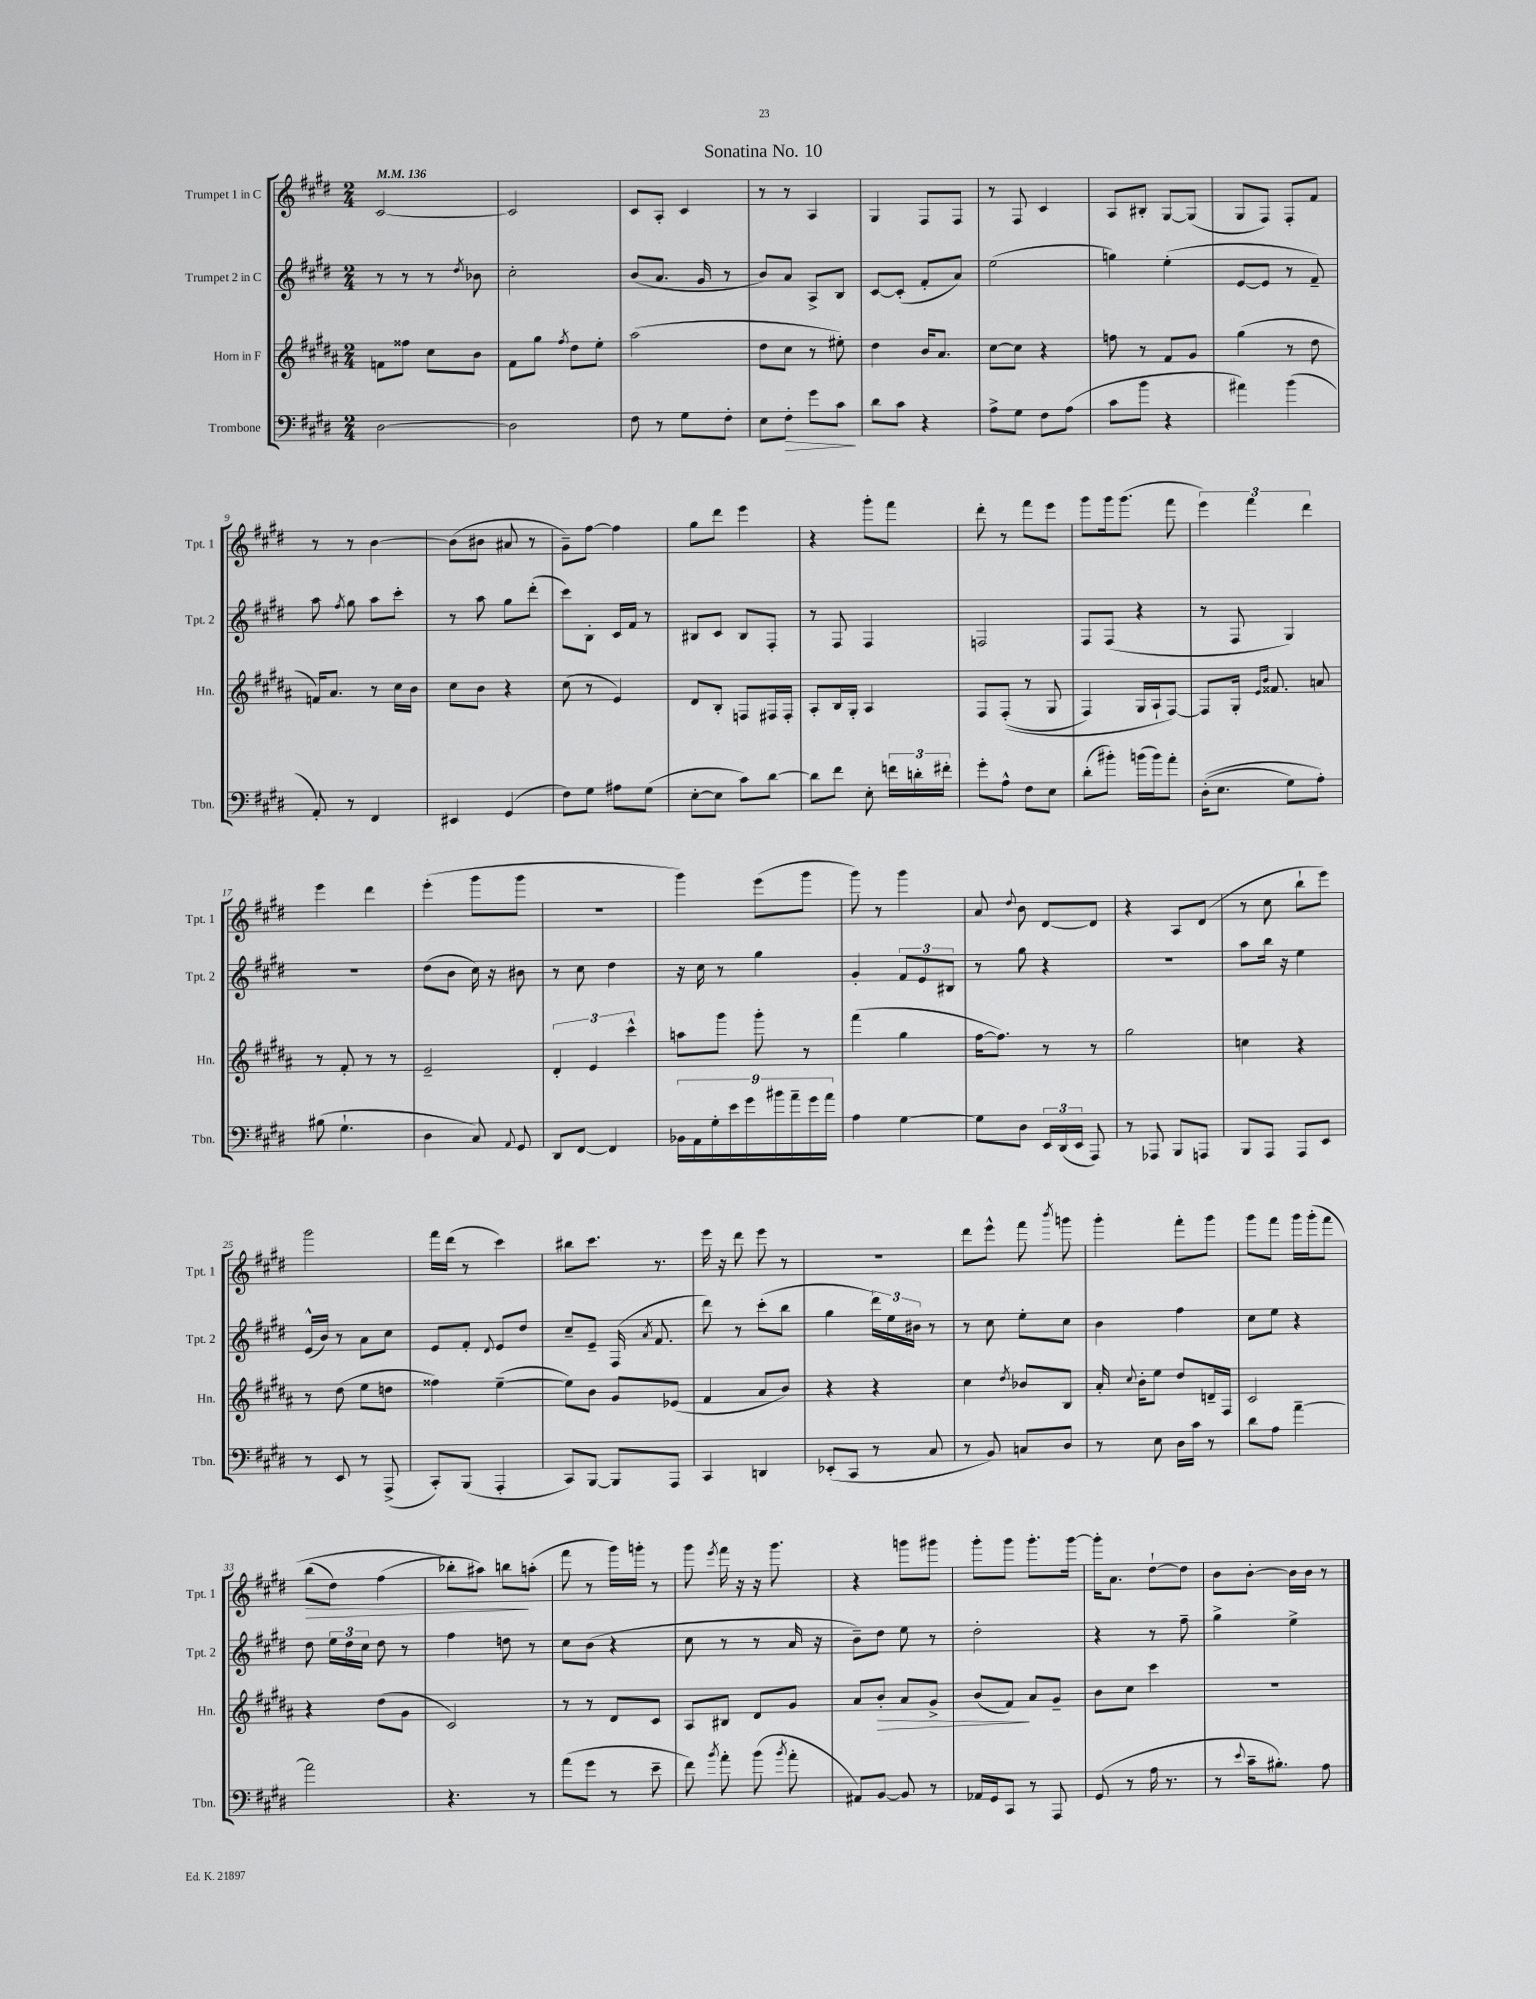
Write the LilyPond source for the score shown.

\header { title = "Sonatina No. 10" }
<<
\new StaffGroup <<
\new Staff = "s0" \with { instrumentName = "Trumpet 1 in C" shortInstrumentName = "Tpt. 1" } {
    \clef treble \key e \major \numericTimeSignature \time 2/4 \tempo 4 = 136
    \autoBeamOff cis'2~ |
    cis'2 |
    cis'8[ a8]-. cis'4 |
    r8 r8 a4 |
    gis4 fis8[ fis8] |
    r8 fis8 cis'4 |
    a8[ bis8]-. gis8[~ gis8]( |
    gis8[ fis8]) fis8[-. fis'8] |
    r8 r8 b'4~ |
    b'8[( bis'8] ais'8 r8 |
    gis'8[--) fis''8]~ fis''4 |
    gis''8[ dis'''8] e'''4 |
    r4 gis'''8[-. fis'''8] |
    dis'''8-. r8 fis'''8[ e'''8] |
    gis'''8[ gis'''16 gis'''8.]( fis'''8 |
    \tuplet 3/2 { e'''4) fis'''4 dis'''4 } |
    e'''4 dis'''4 |
    e'''4-.( gis'''8[ gis'''8] |
    R2 |
    gis'''4) e'''8[( gis'''8] |
    gis'''8) r8 gis'''4 |
    a'8 \appoggiatura { dis''8 } b'8 dis'8[~ dis'8] |
    r4 a8[ dis'8]( |
    r8 cis''8 b''8[-! e'''8]) |
    gis'''2 |
    fis'''16[ dis'''16]( r8 cis'''4) |
    bis''8[ cis'''8.] r8. |
    e'''16 r16 dis'''8 e'''8 r8 |
    r2 |
    dis'''8[ e'''8]-^ fis'''8 \acciaccatura { b'''8 } g'''8 |
    gis'''4-. fis'''8[-. gis'''8] |
    gis'''8[ fis'''8] gis'''16[ gis'''16-.\( fis'''8] |
    b''8[\>( dis''8]) fis''4( |
    bes''8[-.\) ais''8]) b''8[\! a''8]-.( |
    fis'''8 r8 gis'''16[) g'''16]-. r8 |
    gis'''8 \acciaccatura { e'''8 } fis'''16 r16 r16 gis'''8. |
    r4 g'''8[ gis'''8] |
    gis'''8[-. gis'''8] gis'''8.[-. gis'''16]~ |
    gis'''16[-. a'8.] dis''8[~-! dis''8] |
    b'8[ b'8]~-. b'16[ b'16] r8 \bar "|." |
}
\new Staff = "s1" \with { instrumentName = "Trumpet 2 in C" shortInstrumentName = "Tpt. 2" } {
    \clef treble \key e \major \numericTimeSignature \time 2/4
    \autoBeamOff r8 r8 r8 \acciaccatura { dis''8 } bes'8 |
    cis''2-. |
    b'8[( a'8.] gis'16 r8 |
    b'8[) a'8] a8[-> b8] |
    cis'8[~ cis'8]-.( fis'8[-. a'8]) |
    e''2( |
    g''4) e''4-.( |
    e'8[~ e'8] r8 fis'8--) |
    a''8 \acciaccatura { fis''8 } gis''8 a''8[ cis'''8]-. |
    r8 a''8 gis''8[ dis'''8]-.( |
    cis'''8[) b8]-. cis'16[ fis'16] r8 |
    bis8[ cis'8] bis8[ fis8]-. |
    r8 fis8 fis4 |
    f2 |
    fis8[ fis8]( r4 |
    r8 fis8 gis4) |
    r2 |
    dis''8[( b'8] cis''16) r16 bis'8 |
    r8 cis''8 dis''4 |
    r16 cis''16 r8 gis''4 |
    gis'4-. \tuplet 3/2 { fis'8[ e'8 bis8] } |
    r8 gis''8 r4 |
    R2 |
    a''8[ b''16] r16 e''4 |
    e'16[-^( b'16]) r8 a'8[ cis''8] |
    e'8[ fis'8]-. \appoggiatura { dis'8 } e'8[ dis''8] |
    cis''8[-- e'8]-- fis16( \acciaccatura { a'8 } fis'8. |
    dis'''8) r8 cis'''8[-.( b''8] |
    gis''4 \tuplet 3/2 { dis'''16[) e''16 bis'16] } r8 |
    r8 cis''8 e''8[-. cis''8] |
    b'4 fis''4 |
    cis''8[ e''8] r4 |
    dis''8 \tuplet 3/2 { e''16[ dis''16 cis''16] } dis''8 r8 |
    fis''4 d''8 r8 |
    cis''8[ b'8]( r4 |
    cis''8 r8 r8 a'16 r16 |
    b'8[--) dis''8] e''8 r8 |
    dis''2-. |
    r4 r8 fis''8-- |
    gis''4-> e''4-> \bar "|." |
}
\new Staff = "s2" \with { instrumentName = "Horn in F" shortInstrumentName = "Hn." } {
    \clef treble \key b \major \numericTimeSignature \time 2/4
    \autoBeamOff f'8[ fisis''8] cis''8[ b'8] |
    fis'8[ gis''8] \acciaccatura { fis''8 } dis''8[ e''8]-. |
    ais''2( |
    dis''8[ cis''8] r8 eis''8-.) |
    dis''4 b'16[ ais'8.] |
    cis''8[~ cis''8] r4 |
    f''8 r8 fis'8[ gis'8] |
    gis''4( r8 dis''8 |
    f'16[) ais'8.] r8 cis''16[ b'16] |
    cis''8[ b'8] r4 |
    cis''8( r8 e'4) |
    dis'8[ b8]-. f8[ fis16 fis16]-. |
    ais8[-. b16 gis16]-. ais4 |
    fis8[ fis8]-.(\( r8 gis8 |
    fis4) gis16[ ais16-! fis8]~\) |
    fis8[ gis16]-. \grace { e'16[ b'16] } fisis'8. a'8 |
    r8 fis'8-. r8 r8 |
    e'2-- |
    \tuplet 3/2 { dis'4-. e'4 cis'''4-^ } |
    a''8[ gis'''8] gis'''8-. r8 |
    fis'''4( gis''4 |
    fis''16[~ fis''8.]) r8 r8 |
    gis''2 |
    c''4 r4 |
    r8 dis''8( e''8[ d''8] |
    fisis''4) e''4~--( |
    e''8[) b'8] gis'8[ ees'8]( |
    fis'4 ais'8[ b'8]) |
    r4 r4 |
    cis''4 \acciaccatura { dis''8 } bes'8[ b8] |
    ais'16-. \appoggiatura { cis''8 } b'16[-. e''8] dis''8[ d'16-- fis16] |
    cis'2 |
    r4 dis''8[( gis'8] |
    cis'2) |
    r8 r8 dis'8[ cis'8] |
    ais8[ bis8] dis'8[ gis'8] |
    ais'8[ b'8]-.\> ais'8[ gis'8]-> |
    b'8[( fis'8]\!) ais'8[ gis'8]-- |
    b'8[ cis''8] cis'''4 |
    r2 \bar "|." |
}
\new Staff = "s3" \with { instrumentName = "Trombone" shortInstrumentName = "Tbn." } {
    \clef bass \key e \major \numericTimeSignature \time 2/4
    \autoBeamOff dis2~ |
    dis2 |
    fis8 r8 gis8[ fis8]-. |
    e8[ fis8]-.\> gis'8[ cis'8]\! |
    dis'8[ cis'8] r4 |
    a8[-> gis8] fis8[ a8]( |
    cis'8[ b'8] r4 |
    ais'4) b'4( |
    a,8-.) r8 fis,4 |
    eis,4 gis,4( |
    fis8[) gis8] ais8[ gis8]( |
    e8[~-. e8] cis'8[) dis'8]~ |
    dis'8[ fis'8] e8-. \tuplet 3/2 { f'16[ d'16-. fis'16]-. } |
    gis'8[-. a8]-^ fis8[ e8] |
    dis'8[-.( bis'8]-.) b'16[( b'16) a'8]-. |
    dis16[-.(\( e8.] gis8[) a8]-.\) |
    bis8( gis4.-! |
    dis4 cis8) \appoggiatura { a,8 } gis,8 |
    dis,8[ fis,8]~ fis,4 |
    \tuplet 9/8 { bes,16[ a,16 gis16-. e'16 gis'16 bis'16 a'16-- gis'16 a'16] } |
    a4 gis4~ |
    gis8[ dis8] \tuplet 3/2 { e,16[ dis,16( e,16] } a,,8) |
    r8 aes,,8 b,,8[ a,,8] |
    b,,8[ a,,8] a,,8[ e,8] |
    r8 e,8 r8 a,,8->( |
    cis,8[-.) b,,8]( a,,4-. |
    cis,8[) b,,8]~ b,,8[ a,,8] |
    cis,4 d,4 |
    ees,8[-.( cis,8] r8 cis8 |
    r8 b,8) c8[ dis8] |
    r8 e8 dis16[ cis'16] r8 |
    dis'8[ a8] a'4~-- |
    a'2 |
    r4. r8 |
    a'8[( gis'8] r8 e'8-- |
    fis'8) \acciaccatura { b'8 } a'8-. b'8( \acciaccatura { b'8 } a'8-. |
    ais,8[) b,8]~ b,8 r8 |
    aes,16[ gis,16 cis,8] r8 a,,8 |
    gis,8( r8 a16 r8. |
    r8 \appoggiatura { e'8 } cis'16[-- bis8.]-.) a8 \bar "|." |
}
>>
>>
